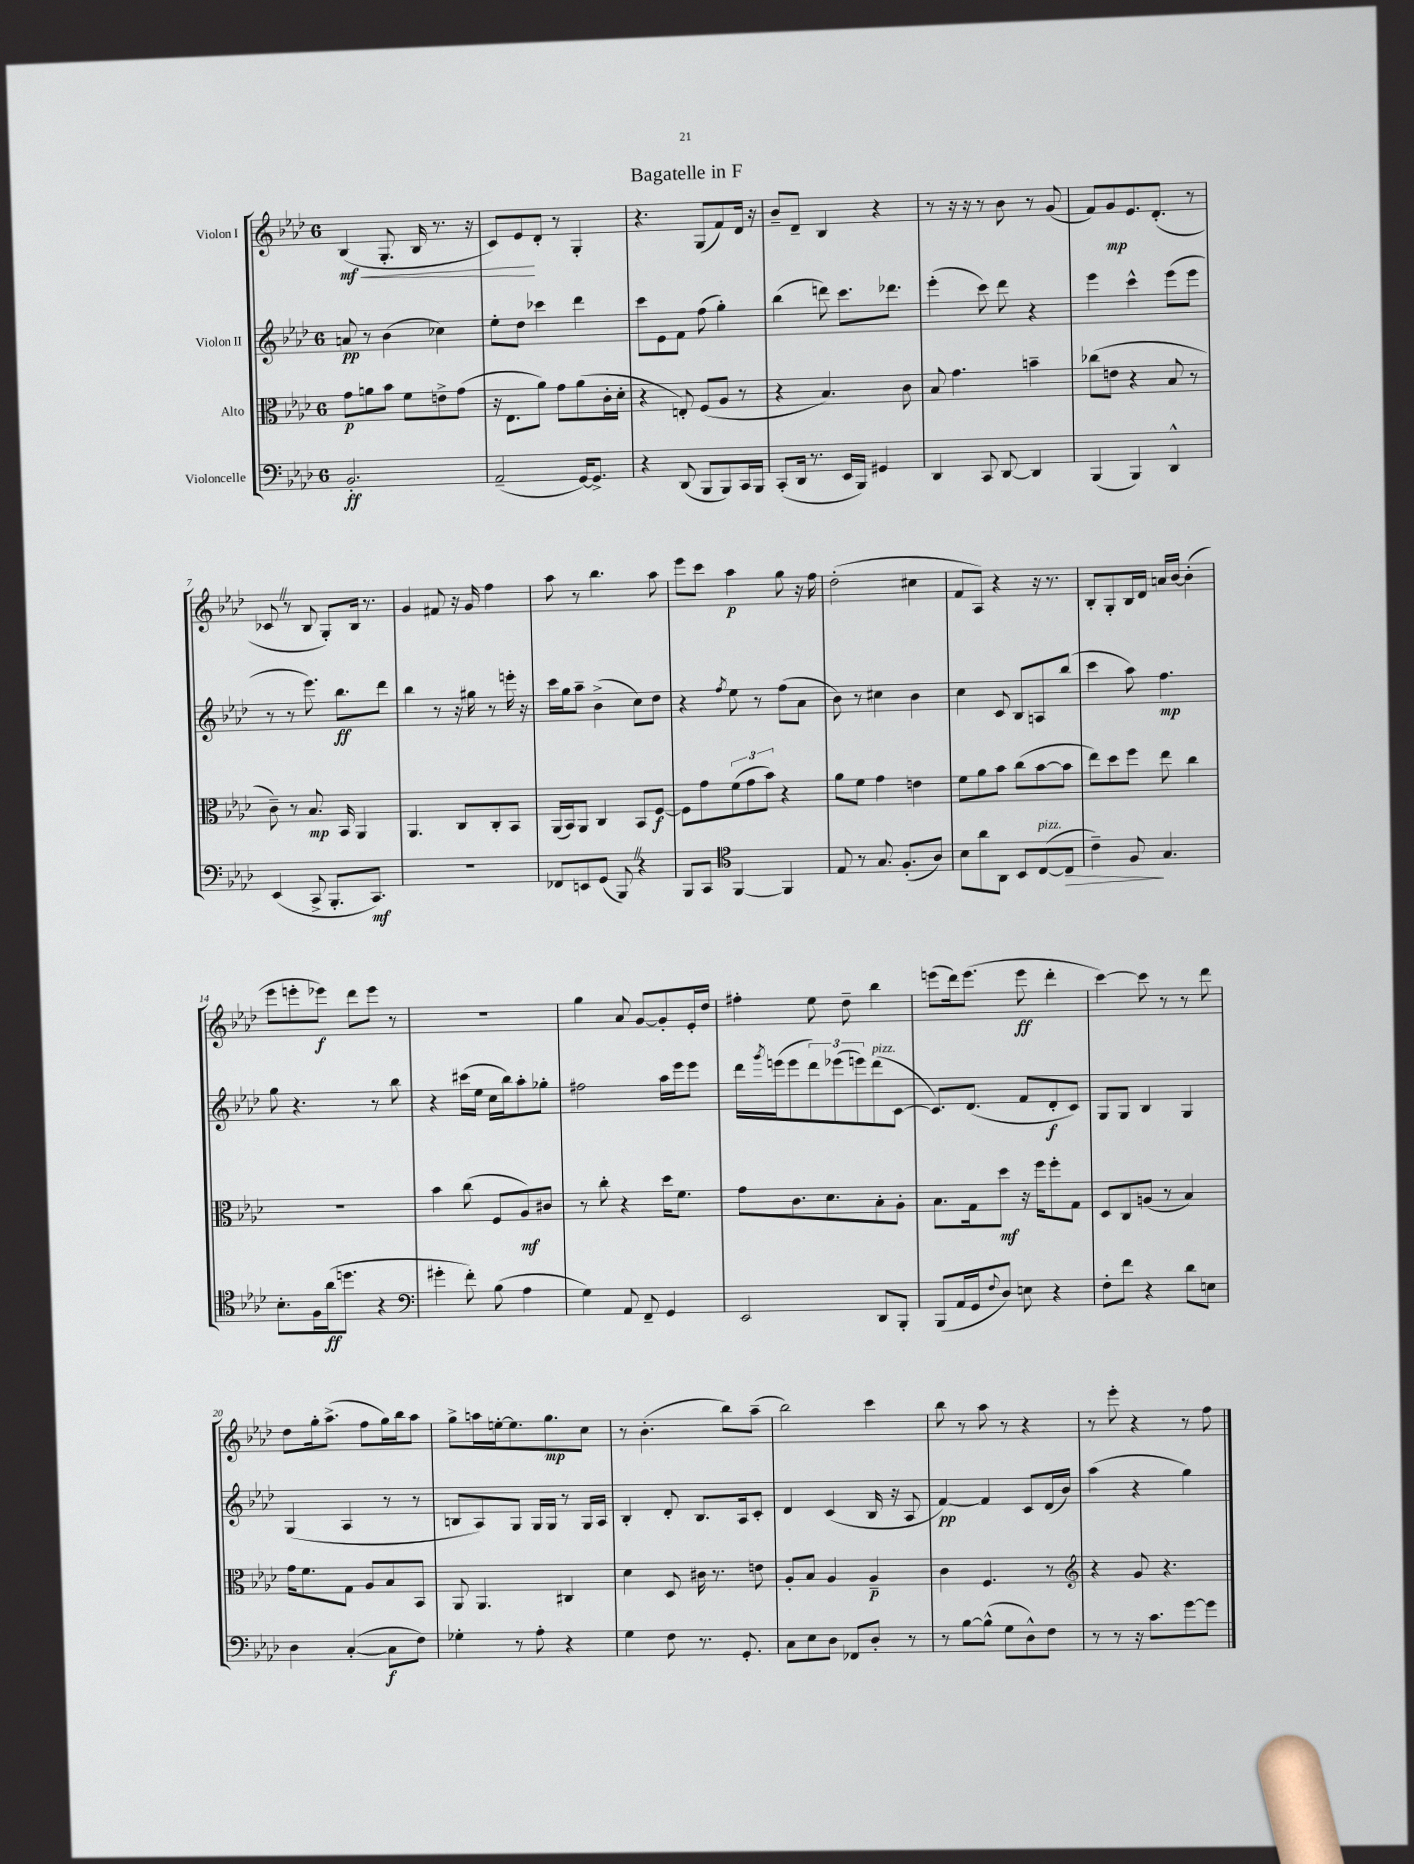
\header { title = "Bagatelle in F" }
<<
\new StaffGroup <<
\new Staff = "s0" \with { instrumentName = "Violon I" } {
    \clef treble \key aes \major \once \override Staff.TimeSignature.style = #'single-digit \time 6/8
    bes4\mf\<( g8.-. bes16 r8. r16 |
    c'8) ees'8\! des'8-. r8 g4-. |
    r4. g8( f'8) des'16 r16 |
    bes'8-- des'8-- bes4 r4 |
    r8 r16 r16 r8 bes'8 r8 g'8( |
    f'8) g'8\mp ees'8. des'8.-.( r8 |
    ces'8 \once \override BreathingSign.text = \markup { \musicglyph "scripts.caesura.straight" } \breathe r8 bes8 g8-.) bes16 r8. |
    g'4 fis'8 r16 g'16 f''4 |
    aes''8 r8 bes''4. aes''8 |
    ees'''8 c'''8 aes''4\p g''8 r16 f''16 |
    des''2-.( cis''4 |
    f'8 aes8) r4 r16 r8. |
    bes8-. g8-. bes16 des'16 a'16 bes'16~ bes'4-.( |
    ees'''8 e'''8-. ees'''8\f) des'''8 ees'''8 r8 |
    R2. |
    g''4 aes'8 g'8~ g'8-. ees'16-. des''16 |
    fis''4-. ees''8 des''8-- bes''4 |
    e'''8( des'''16) e'''8.( e'''8\ff des'''4-. |
    c'''4~) c'''8 r8 r8 des'''8 |
    des''8 g''16-. aes''8.->( f''8 g''16) bes''16 aes''8 |
    g''8-> a''16 e''16~-. e''8. g''8.\mp c''8 |
    r8 bes'4.-.( bes''8) aes''8--( |
    bes''2) c'''4 |
    bes''8 r8 aes''8 r8 r4 |
    r8 ees'''8-. r4 r8 f''8 \bar "|." |
}
\new Staff = "s1" \with { instrumentName = "Violon II" } {
    \clef treble \key aes \major \once \override Staff.TimeSignature.style = #'single-digit \time 6/8
    a'8\pp r8 bes'4( ces''4) |
    ees''8-. des''8 ces'''4 des'''4 |
    c'''8 ees'8 f'8 f''8( g''4-.) |
    bes''4( d'''8) c'''8. des'''8. |
    ees'''4-.( c'''8) des'''8 r4 |
    ees'''4 c'''4-^ ees'''8( ees'''8 |
    r8 r8 ees'''8.) bes''8.\ff des'''8 |
    bes''4 r8 r16 gis''16 r8 e'''16-. r16 |
    c'''16 g''16 aes''8-- bes'4->( c''8) des''8 |
    r4 \acciaccatura { f''8 } ees''8 r8 f''8( aes'8 |
    bes'8) r8 cis''4 bes'4 |
    c''4 c'8 bes8 a8 bes''8( |
    c'''4 aes''8) f''4.\mp |
    g''8 r4. r8 bes''8 |
    r4 cis'''16( ees''16 c''16 bes''16) aes''8-. ges''8-. |
    fis''2 aes''16 ees'''16 ees'''8 |
    des'''16 \acciaccatura { g'''8 } e'''16( e'''8 \tuplet 3/2 { des'''8) ees'''8( e'''8) } des'''8^\markup { \italic "pizz." }( c'8~ |
    c'8.) des'8.( f'8 des'8-.\f c'8) |
    g8 g8 bes4 g4 |
    g4( aes4 r8 r8 |
    b8 aes8) g8 g16 g16 r8 g16 aes16 |
    bes4-. des'8-. bes8. aes16 c'8-. |
    des'4 c'4( bes16 r16 aes8 |
    f'4~\pp) f'4 c'8 des'16( bes'16) |
    aes''4( r4 g''4) \bar "|." |
}
\new Staff = "s2" \with { instrumentName = "Alto" } {
    \clef alto \key aes \major \once \override Staff.TimeSignature.style = #'single-digit \time 6/8
    g'8\p a'8 bes'8 f'8 e'8-> g'8( |
    r16 ees8. aes'8) g'8 aes'8( c'16-. des'16-. |
    r4 e8-.) f8( aes8 r8 |
    r4 bes4.) c'8 |
    bes8 g'4. b'4-- |
    ces''8( e'8 r4 bes8 r8 |
    c'8--) r8 bes8.\mp bes,16 aes,4 |
    aes,4. c8 c8-. bes,8 |
    aes,16( bes,16) aes,8 c4 bes,8 f8~\f |
    f8 g'8 \tuplet 3/2 { f'8( g'8 bes'8) } r4 |
    aes'8 f'8 g'4 e'4 |
    f'8 aes'8 bes'8 c''8( bes'8~ bes'8 |
    ees''8) des''8 f''8 ees''8 c''4 |
    R2. |
    bes'4 c''8( f8 aes8\mf) cis'8 |
    r8 c''8-. r4 des''16 f'8. |
    g'8 c'8. des'8. bes8-. aes8-. |
    bes8. g16 des''8\mf r16 f''16 f''8-. g8 |
    des8 c8 a8( r8 bes4) |
    g'16 f'8. g8 aes8 bes8 bes,8 |
    aes,8 aes,4. cis4 |
    des'4 des8 cis'16 r8. e'8 |
    aes8-. bes8 aes4 aes4--\p |
    c'4 f4. r8 |
    \clef treble r4 g'8 r4. \bar "|." |
}
\new Staff = "s3" \with { instrumentName = "Violoncelle" } {
    \clef bass \key aes \major \once \override Staff.TimeSignature.style = #'single-digit \time 6/8
    bes,2.-.\ff |
    aes,2--( g,16~) g,8.-> |
    r4 des,8( bes,,8 bes,,8) c,16 bes,,16 |
    c,8-.( des,16 r8. ees,16 bes,,16) gis,4 |
    des,4 c,8 des,8~ des,4 |
    bes,,4( bes,,4) des,4-^ |
    ees,4( c,8-> bes,,8.-. c,8.\mf) |
    R2. |
    fes,8 e,8 g,8( bes,,8) \once \override BreathingSign.text = \markup { \musicglyph "scripts.caesura.straight" } \breathe r4 |
    bes,,8 c,8 \clef tenor f,4~ f,4 |
    ees8 r8 g8. f8.-.( aes8) |
    bes8 aes'8 aes,8 bes,8 c8~^\markup { \italic "pizz." }( c8\> |
    c'4--) f8\! g4. |
    bes8.-. f16 aes'16\ff( d''8. r4 |
    \clef bass gis'4-. f'8-.) bes8( aes4 |
    g4) aes,8 f,8-- g,4 |
    ees,2 des,8 bes,,8-. |
    bes,,8( aes,16 g,16 \appoggiatura { f8 } des8) e8 r4 |
    f8-. f'8 r4 des'8 e8 |
    des4 c4~-.( c8\f f8) |
    ges4-. r8 aes8-. r4 |
    g4 f8 r8. g,8.-. |
    c8 ees8 des8 fes,8 des8-. r8 |
    r8 bes8~ bes8-^( g8 des8-^) f8 |
    r8 r8 r16 c'8. g'8~ g'8 \bar "|." |
}
>>
>>
